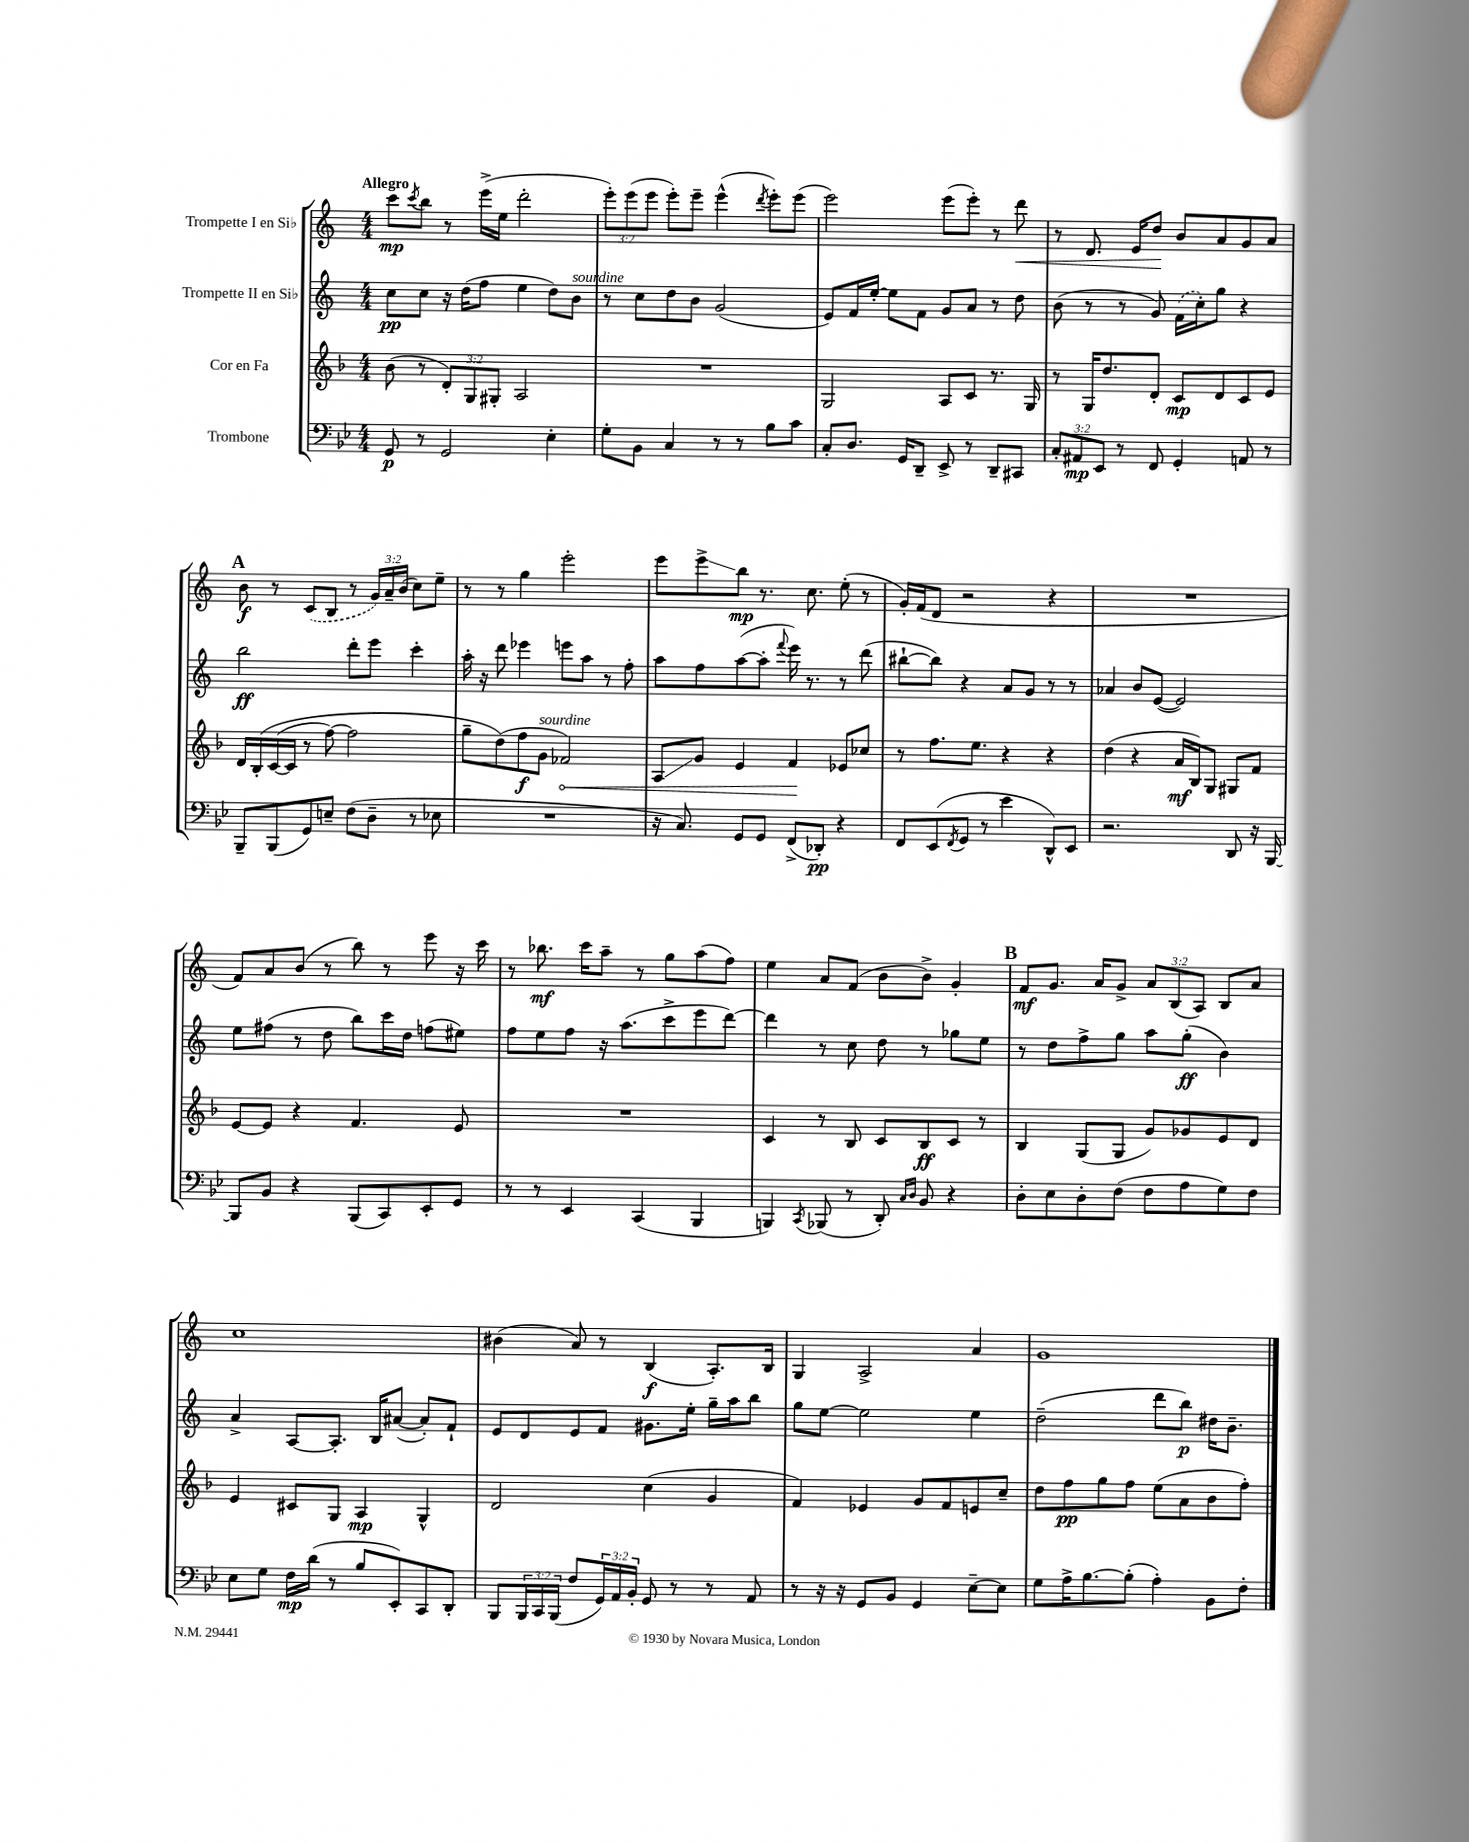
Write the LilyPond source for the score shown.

<<
\new StaffGroup <<
\new Staff = "s0" \with { instrumentName = "Trompette I en Sib" } {
    \clef treble \key c \major \numericTimeSignature \time 4/4 \override Staff.TupletNumber.text = #tuplet-number::calc-fraction-text \tempo "Allegro"
    c'''8\mp \acciaccatura { c'''8 } b''8 r8 e'''16->( e''16 d'''2-. |
    \tuplet 3/2 { e'''8-.) e'''8( e'''8 } e'''8-.) e'''8-- e'''4-^( \acciaccatura { d'''8 } e'''8-.) e'''8( |
    e'''2) e'''8( e'''8-.) r8 d'''8\< |
    r8 d'8. e'16 d''8\! b'8 a'8 g'8 a'8 |
    \mark \markup { \bold "A" } b'8\f r8 \once \slurDashed c'8( b8 r8 \tuplet 3/2 { g'16) a'16-- b'16( } c''8) e''8-- |
    r8 r8 g''4 e'''2-. |
    e'''8 e'''8->\glissando b''8\mp r8. c''8. e''8-.( r8 |
    g'16-.) f'16( d'8 r2 r4 |
    R1 |
    f'8) a'8 b'8( r8 b''8) r8 e'''8 r16 c'''16 |
    r8 bes''8.\mf c'''16 a''8-- r8 g''8 a''8( f''8) |
    e''4 a'8 f'8( b'8 b'8->) g'4-. |
    \mark \markup { \bold "B" } f'8\mf g'8. a'16 g'8-> \tuplet 3/2 { a'8 b8( a8) } b8 a'8 |
    c''1 |
    bis'4( a'8) r8 b4\f( a8.-.) b16 |
    g4 a2-> a'4 |
    g'1 \bar "|." |
}
\new Staff = "s1" \with { instrumentName = "Trompette II en Sib" } {
    \clef treble \key c \major \numericTimeSignature \time 4/4
    c''8\pp c''8 r16 d''16( f''8 e''4 d''8) b'8^\markup { \italic "sourdine" } |
    r8 c''8 d''8 b'8 g'2( |
    e'8) f'16 e''16~-. e''8 f'8 g'8 a'8 r8 d''8 |
    b'8( r8 r8 g'8) \once \slurDashed f'16( c''16-.) g''8 r4 |
    \mark \markup { \bold "A" } b''2\ff d'''8-. e'''8 c'''4-. |
    a''16-. r16 d'''8 ees'''4 e'''8 a''8 r8 f''8-. |
    a''8 f''8 a''8~( a''8-. \appoggiatura { f'''8 } e'''16) r8. r8 d'''8( |
    bis''8~-! bis''8) r4 a'8 g'8 r8 r8 |
    aes'4 b'8 e'8~( e'2) |
    e''8 fis''8( r8 d''8 b''8) c'''16 d''16 f''8( eis''8) |
    f''8 e''8 f''8 r16 a''8.( c'''8-> e'''8 d'''8~) |
    d'''4 r8 c''8 d''8 r8 ges''8 e''8 |
    \mark \markup { \bold "B" } r8 d''8 f''8-> g''8 a''8 g''8-.\ff( b'4) |
    a'4-> a8~ a8.-. b16 ais'8~( ais'8-.) f'8-! |
    e'8 d'8 e'8 f'8 gis'8. e''16-. g''16-- a''16 b''8 |
    g''8 e''8~ e''2 e''4 |
    d''2--( d'''8 b''8\p) dis''16 b'8.-- \bar "|." |
}
\new Staff = "s2" \with { instrumentName = "Cor en Fa" } {
    \clef treble \key f \major \numericTimeSignature \time 4/4 \override Staff.TupletNumber.text = #tuplet-number::calc-fraction-text
    bes'8( r8 \tuplet 3/2 { d'8-.) g8 gis8-. } a2 |
    R1 |
    g2 a8 c'8 r8. g16 |
    r8 g16 d''8. d'8-. c'8\mp d'8 c'8 e'8 |
    \mark \markup { \bold "A" } d'16 bes16-.\( c'16~( c'16 r8 f''8~) f''2 |
    g''8-- d''8(\) f''8\f g'8^\markup { \italic "sourdine" } \once \override Hairpin.circled-tip = ##t fes'2\<) |
    a8\glissando g'8 e'4 f'4\! ees'8 ces''8 |
    r8 f''8. e''8. r4 r4 |
    d''4( r4 a'16\mf bes16) g8 gis8 f'8 |
    e'8~ e'8 r4 f'4. e'8 |
    R1 |
    c'4 r8 bes8 c'8 bes8\ff c'8 r8 |
    \mark \markup { \bold "B" } bes4 g8( g8 g'8) ges'8 e'8 d'8 |
    e'4 cis'8 g8 a4\mp g4-^ |
    d'2 c''4( g'4 |
    f'4) ees'4 g'8 f'8 e'8 c''8-- |
    d''8 f''8\pp g''8 f''8 e''8( a'8 bes'8 f''8-.) \bar "|." |
}
\new Staff = "s3" \with { instrumentName = "Trombone" } {
    \clef bass \key bes \major \numericTimeSignature \time 4/4 \override Staff.TupletNumber.text = #tuplet-number::calc-fraction-text
    g,8\p r8 g,2 ees4-. |
    g8-. bes,8 c4 r8 r8 bes8 c'8 |
    c8-. d8. g,16 d,8-- ees,8-> r8 d,8-- cis,8 |
    \tuplet 3/2 { c8-. ais,8\mp ees,8 } r8 f,8 g,4-. a,8 r8 |
    \mark \markup { \bold "A" } bes,,8-- bes,,8( g,8) e8-- f8( d8-- r8 ees8 |
    R1 |
    r16 c8.) g,8 g,8 f,8->( des,8-.\pp) r4 |
    f,8 ees,8( \acciaccatura { f,8 } g,8 r8 ees'4 d,8-^) ees,8 |
    r2. d,8 r16 bes,,16~ |
    bes,,8 bes,8 r4 bes,,8( c,8) ees,8-. g,8 |
    r8 r8 ees,4 c,4( bes,,4 |
    b,,4) \acciaccatura { c,8 } bes,,8( r8 d,8-.) \grace { c16 d16 } bes,8 r4 |
    \mark \markup { \bold "B" } d8-. ees8 d8-. f8( f8 a8 g8) f8 |
    ees8 g8 f16\mp d'16( r8 bes8 ees,8-.) c,8 d,8-. |
    bes,,8 \tuplet 3/2 { bes,,16 c,16 bes,,16( } f8 \tuplet 3/2 { g,16) a,16 bes,16-. } g,8 r8 r8 a,8 |
    r8 r16 r16 g,8 bes,8 g,4 ees8~-- ees8 |
    g8 a16-> bes8.~ bes8-.( a4-.) bes,8 f8-. \bar "|." |
}
>>
>>
\layout { \context { \Score \remove "Bar_number_engraver" } }
